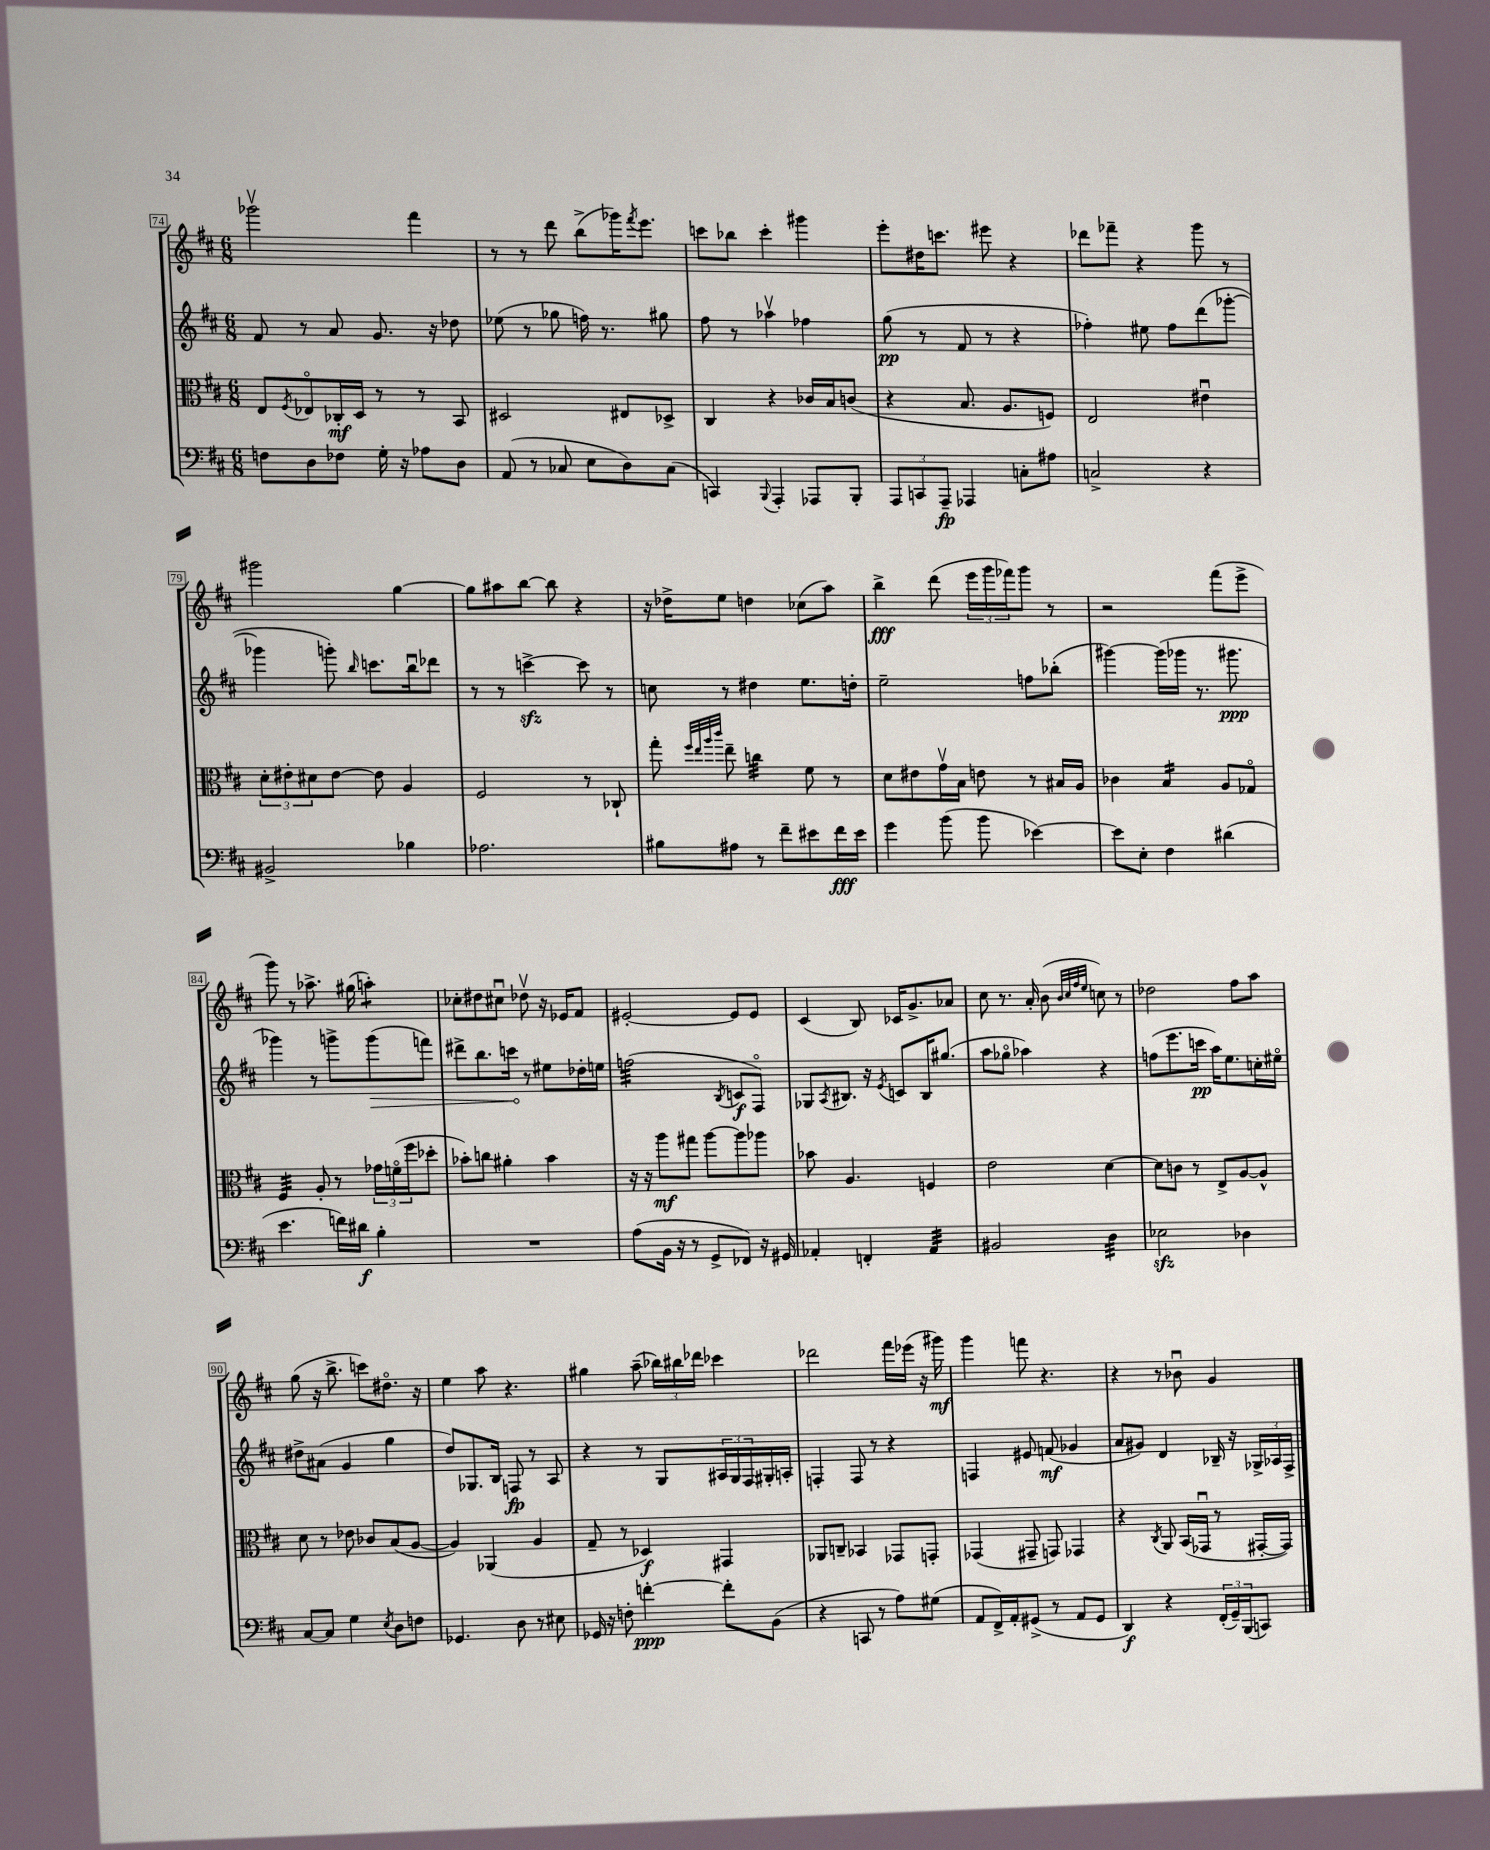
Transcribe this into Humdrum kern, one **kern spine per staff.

**kern	**kern	**kern	**kern
*staff4	*staff3	*staff2	*staff1
*clefF4	*clefC3	*clefG2	*clefG2
*k[f#c#]	*k[f#c#]	*k[f#c#]	*k[f#c#]
*M6/8	*M6/8	*M6/8	*M6/8
8F	8E	8f#	2ggg-v
.	8qF#	.	.
8D	8E-o	8r	.
8F-	16C-'	8a	.
.	16D	.	.
16G'	8r	8.g	.
16r	.	.	.
8A-	8r	.	4fff#
.	.	16r	.
8D	8BB	8dd-	.
=	=	=	=
(8AA	2D#	(8ee-	8r
8r	.	8r	8r
8C-	.	8gg-	8ddd
8E	.	16ff)	(8bb^
.	.	8.r	.
8D)	8E#	.	16ggg-)
.	.	.	8qfff#
.	.	.	8.eee
(8C-	8D-^	8gg#	.
=	=	=	=
4CC)	4C#	8ff#	8ccc
.	.	8r	8bb-
8qqBBB	.	.	.
4AAA'	4r	4aa-v	4ccc'
8AAA-	16c-	4ff-	4ggg#
.	16B	.	.
8BBB'	(8c	.	.
=	=	=	=
12AAA	4r	(8gg	8eee'
12CC	.	.	.
.	.	8r	16dd#
12AAA~	.	.	.
.	.	.	8.ccc
4AAA-	8.B	8f#	.
.	.	8r	8eee#
.	8.A	.	.
8C'	.	4r	4r
8A#	8F)	.	.
=	=	=	=
2C^	2E	4ff-')	8ddd-
.	.	.	8fff-~
.	.	8ee#	4r
.	.	8ff-	.
4r	4e#u	(8ddd	8ggg
.	.	[8ggg-'	8r
=	=	=	=
2BB#^	12d'	4ggg-]	2ggg#
.	12e#'	.	.
.	12d#	.	.
.	[8e#	8ggg')	.
.	.	16qqbb	.
.	8e#]	8.ccc	.
4B-	4A	.	[4gg
.	.	16bbu	.
.	.	8ddd-	.
=	=	=	=
2.A-	2F#	8r	8gg]
.	.	8r	8aa#
.	.	[4ccc^	[8bb
.	.	.	8bb]
.	8r	8ccc]	4r
.	8C-`	8r	.
=	=	=	=
8B#	8gg'	8cc	16r
.	.	.	16dd-^
.	32qqff#	.	.
.	32qqee	.	.
.	32qqaa	.	.
.	32qqccc#	.	.
8A#	8ee~	8r	8ee
8r	4cc	4dd#	4dd
8f#~	.	.	.
8e#	8f#	8.ee	(8cc-
16f#	8r	.	8aa)
16e#	.	16dd'	.
=	=	=	=
4g	8d	2ee~	4bb^
.	8e#	.	.
(8b	16gv	.	(8ddd
.	16B	.	.
8b	8e	.	24eee
.	.	.	24ggg
.	.	.	24fff-)
[4e-)	8r	8ff	8ggg
.	16B#	(8bb-'	8r
.	16A	.	.
=	=	=	=
8e-]	4c-	[4ggg#)	2r
8E'	.	.	.
4F#	4B	(16ggg#]	.
.	.	16ggg-	.
.	.	8.r	.
(4d#	8A	.	(8fff#
.	.	8.ggg#	.
.	8G-o	.	8eee^
=	=	=	=
4.e	4F#	4ggg-)	8ggg)
.	.	.	8r
.	8A'	8r	8.aa-^
16f)	8r	8ggg^	.
16d#	.	.	(16gg#
4B'	24g-	(8ggg	4aa')
.	(24fo	.	.
.	24ff#	.	.
.	8dd-'	8fff)	.
=	=	=	=
2.r	8b-')	8ddd#^	8cc-'
.	8cc	8.bb	8dd#
.	4a#'	.	8cc#u
.	.	16ccc	.
.	.	8r	8dd-v
.	4b-	8ee#	16r
.	.	.	16e-
.	.	16dd-'	8f#
.	.	16ee	.
=	=	=	=
(8A	16r	(2ff	[2e#'
.	16r	.	.
16BB	8aa	.	.
16r	.	.	.
8r	8gg#	.	.
8GG^	[8aa	.	.
.	.	8qB	.
8FF-)	8aa]	8c	8e#]
16r	8aa-	8F#o)	8e#
16GG#	.	.	.
=	=	=	=
4AA-'	8b-	8G-	(4c#
.	.	8qA	.
.	4.A	8.B#	.
4FF'	.	.	8B)
.	.	16r	.
.	.	8qe	.
.	.	8c	16c-
.	.	.	8.g^
4AA-	4F	16B#	.
.	.	(8.gg#	.
.	.	.	8a-
=	=	=	=
2BB#	2e	8aa	8cc#
.	.	8gg-o	8.r
.	.	4aa-)	.
.	.	.	16a'
.	.	.	(8b
.	.	.	32qqb
.	.	.	32qqcc#
.	.	.	32qqff#
.	.	.	32qqee
4D	[4d	4r	8cc)
.	.	.	8r
=	=	=	=
2E-	8d]	(8ff	2dd-
.	8c	8.eee	.
.	8r	.	.
.	.	16ccc	.
.	8E^	16aa)	.
.	.	8.ee	.
4D-	[8A	.	8ff#
.	8A^^]	16cc'	8aa
.	.	16ee#o	.
=	=	=	=
[8C#	8d	8dd#^	(8gg
8C#]	8r	(8a#	16r
.	.	.	8.bb^
4G	8e-	4g	.
.	8c-	.	8ccc)
8qE	.	.	.
8D	(8B	4gg	8.dd#o
8F	[8A	.	.
.	.	.	16r
=	=	=	=
4.GG-	4A])	8dd)	4ee
.	.	8.G-	.
.	(4AA-	.	8aa
.	.	16B	.
8D	.	8F	4.r
8r	4A	8r	.
8E#	.	8A	.
=	=	=	=
16GG-	8G~	4r	4gg#
16r	.	.	.
8F'	8r	.	.
[4f'	4D-)	8r	(8aa~
.	.	8G	24bb-)
.	.	.	24bb#
.	.	.	24ddd-
8f']	4GG#	24A#	4ccc-
.	.	24G	.
.	.	24F#	.
(8BB	.	16G#'	.
.	.	16A'	.
=	=	=	=
4r	8AA-	4F'	2ddd-
.	8C~	.	.
8CC	4BB-	8F	.
8r	.	8r	.
8A)	8GG-	4r	16fff#
.	.	.	(16eee-
(8G#	8GG'	.	16r
.	.	.	16ggg#)
=	=	=	=
8AA	(4GG-	4F	4ggg
16FF#^)	.	.	.
16AA'	.	.	.
(8GG#^	8GG#~	8e#	8fff
8r	8GG)	(8f	4.r
8AA	4GG-	4g-	.
8GG#	.	.	.
=	=	=	=
4DD)	4r	8a	4r
.	.	8g#)	.
.	8qC#	.	.
4r	8AA	4d	8r
.	(16BB	.	8b-u
.	16GG-u	.	.
(24FF#'	8r	16B-~	4g
24GG~)	.	.	.
.	.	16r	.
(24BBB	.	.	.
8CC)	[16GG#'	24G-^	.
.	.	24A-	.
.	16GG#])	.	.
.	.	24F#^	.
==	==	==	==
*-	*-	*-	*-
